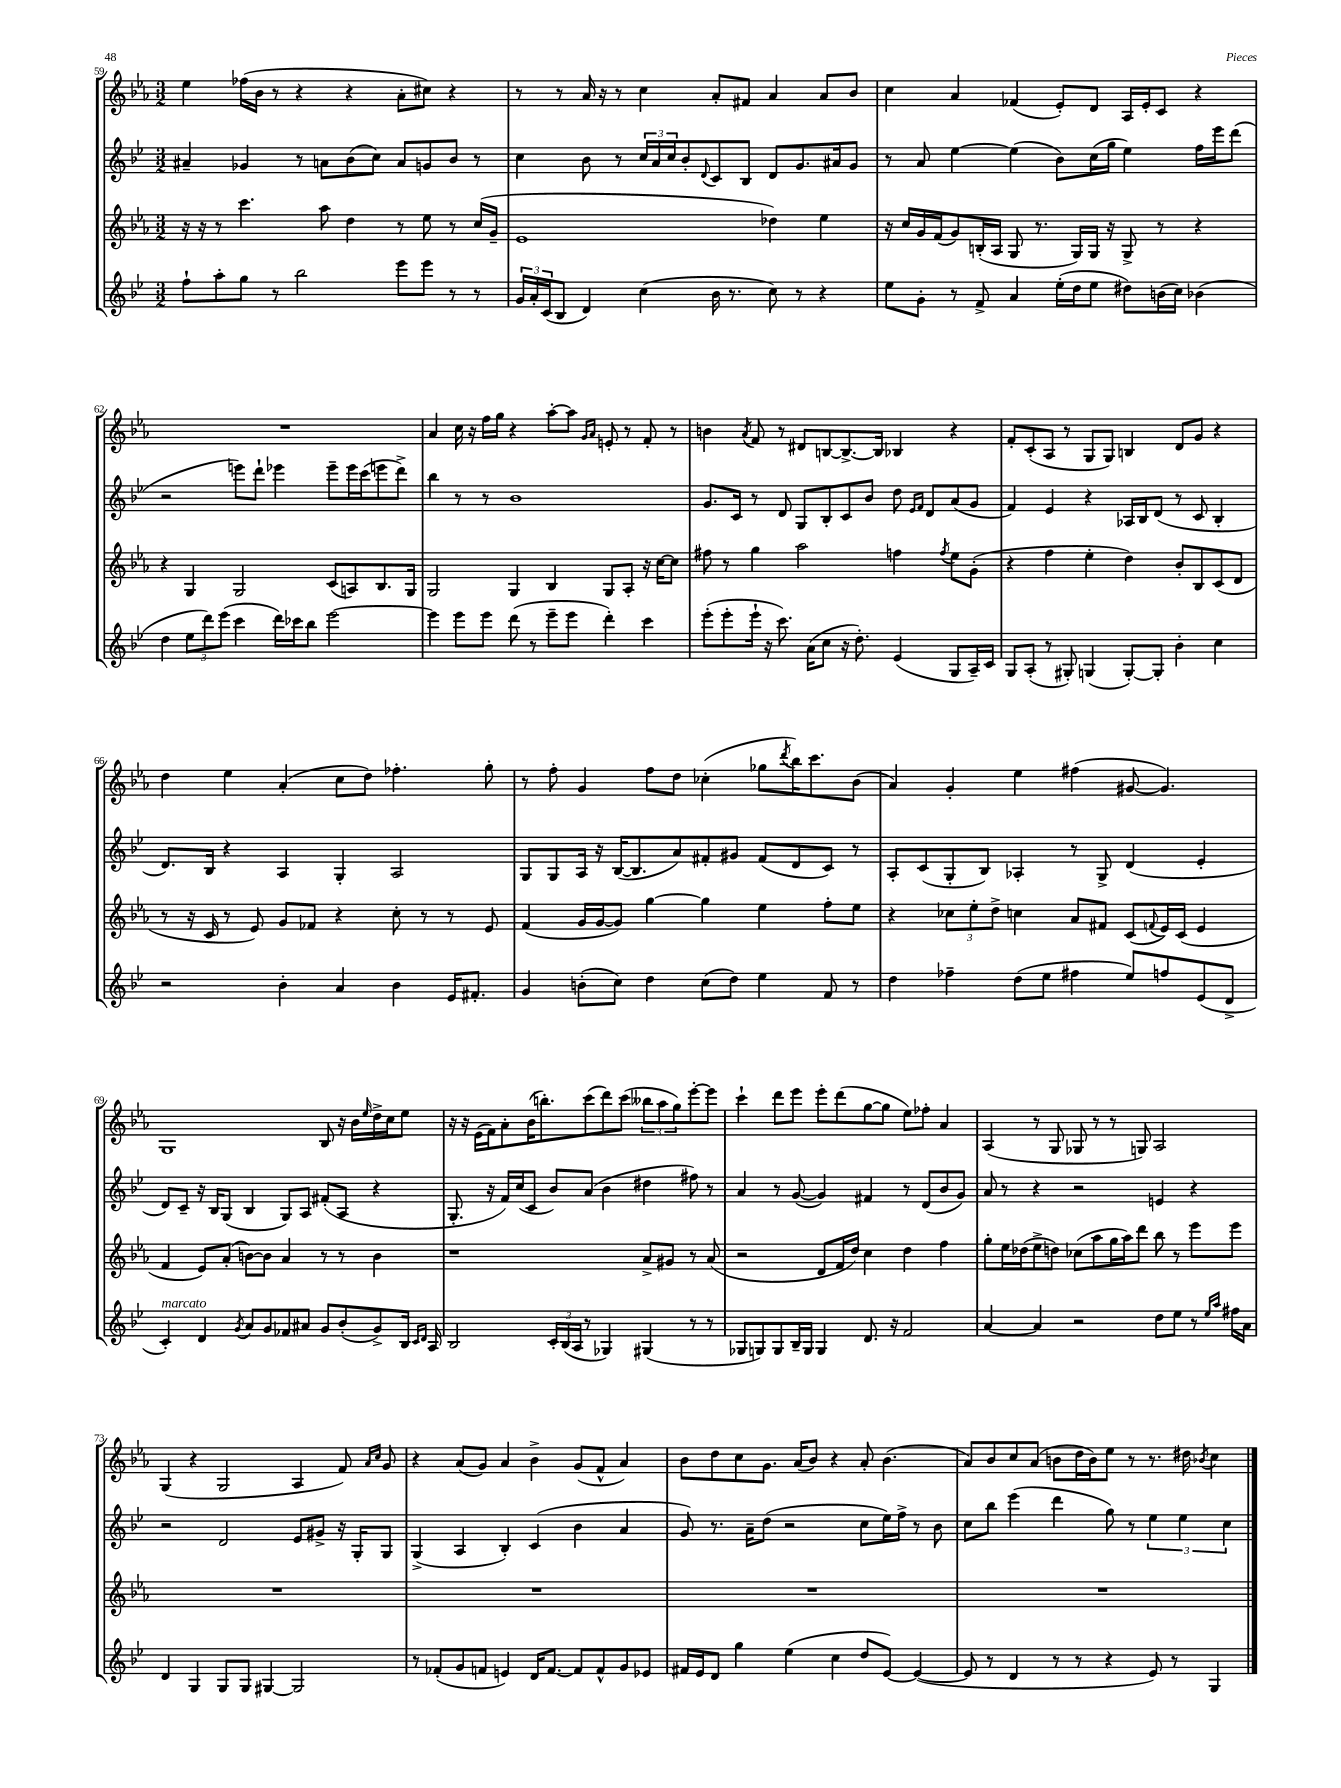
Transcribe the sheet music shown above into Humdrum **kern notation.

**kern	**kern	**kern	**kern
*part4	*part3	*part2	*part1
*staff4	*staff3	*staff2	*staff1
*clefG2	*clefG2	*clefG2	*clefG2
*k[b-e-]	*k[b-e-a-]	*k[b-e-]	*k[b-e-a-]
*M3/2	*M3/2	*M3/2	*M3/2
=59	=59	=59	=59
8ff`\L	16r	4a#X~/	4ee-\
.	16r	.	.
8aa'\	8r	.	.
8gg\J	4.ccc\	4g-X/	(16ff-X\LL
.	.	.	16b-\JJ
8r	.	.	8r
2bb-\	.	8r	4r
.	8aa-\	8an\L	.
.	4dd\	(8b-\	4r
.	.	8cc\J)	.
8eee-\L	8r	8a/L	8a-'\L
8eee-\J	8ee-\	8gn/	8cc#X\J)
8r	8r	8b-/J	4r
8r	(16cc/LL	8r	.
.	16g~/JJ	.	.
=60	=60	=60	=60
24g/LL	1e-	4cc\	8r
24a'/	.	.	.
(24c/J	.	.	.
8B-/J	.	.	8r
4d/)	.	8b-\	16a-/
.	.	.	16r
.	.	8r	8r
(4cc\	.	24cc/LL	4cc\
.	.	24a/	.
.	.	24cc/J	.
.	.	8b-'/	.
.	.	8qqd/	.
16b-\	.	8c/	8a-'/L
8.r	.	.	.
.	.	8B-/J	8f#X/J
8cc\)	4dd-X\)	8d/L	4a-/
8r	.	8.g/	.
4r	4ee-\	.	8a-/L
.	.	16a#X/k	.
.	.	8g/J	8b-/J
=61	=61	=61	=61
8ee-\L	16r	8r	4cc\
.	16cc/LL	.	.
8g'\J	16g/	8a/	.
.	(16f/J	.	.
8r	8g/)	[4ee-\	4a-/
8f^/	(16Bn'/L	.	.
.	16A-/JJ	.	.
4a/	8G/	(4ee-\]	(4f-X/
.	8.r	.	.
(16ee-'\LL	.	8b-\L)	8e-'/L)
16dd\J	16G/LL)	.	.
8ee-\J	16G/JJ	(16cc\L	8d/J
.	16r	16gg\JJ	.
8dd#X\L)	8G^/	4ee-\)	16A-/LL
.	.	.	16e-'/J
(16bn\L	8r	.	8c/J
16cc\JJ)	.	.	.
(4b-X\	4r	16ff\LL	4r
.	.	16eee-\J	.
.	.	(8ddd\J	.
!!LO:LB:g=z
=62	=62	=62	=62
4dd\	4r	2r	1.r
12ee-\L	4G/	.	.
12ddd\)	.	.	.
(12eee-\J	.	.	.
4ccc\	2G/	8eeen\L)	.
.	.	8ddd`\J	.
16ddd\LL)	.	4eee-X\	.
16ccc-X\J	.	.	.
8bb-\J	.	.	.
[2eee-\	(8c/L	8eee-~\L	.
.	8An/)	16eee-\L	.
.	.	(16ccc\J	.
.	8.B-/	8eeen\	.
.	.	8ddd^\J)	.
.	16G/Jk	.	.
=63	=63	=63	=63
4eee-\]	2G/	4bb-\	4a-/
8eee-\L	.	8r	16cc\
.	.	.	16r
8eee-\J	.	8r	16ff\LL
.	.	.	16gg\JJ
(8ddd\	4G/	1b-	4r
8r	.	.	.
8eee-~\L	4B-/	.	[8aa-'\L
8eee-\J	.	.	8aa-\J]
.	.	.	16qqg/LL
.	.	.	16qqa-/JJ
4ddd'\)	8G/L	.	8en'/
.	8A-'/J	.	8r
4ccc\	16r	.	8f'/
.	[16cc\KL	.	.
.	8cc\J]	.	8r
=64	=64	=64	=64
(8eee-'\L	8ff#X\	8.g/L	4bn\
8eee-'\	8r	.	.
.	.	16c/Jk	.
.	.	.	8qa-/
16eee-`\Jk	4gg\	8r	8f/
16r	.	.	.
8.ccc\)	.	8d/	8r
.	2aa-\	8G/L	8d#X/L
(16a\KL	.	.	.
8cc\J	.	8B-'/	[8Bn/
16r	.	8c/	8.B^/_
8.dd'\)	.	.	.
.	.	8b-/J	.
.	.	.	16B/Jk]
(4e-/	4ffn\	8dd\	4B-X/
.	.	16qqe-/LL	.
.	.	16qqf/JJ	.
.	.	8d/L	.
.	8qff/	.	.
8G/L	8ee-\L	(8a/	4r
16A~/L)	(8g'\J	8g/J	.
16c/JJ	.	.	.
=65	=65	=65	=65
8G/L	4r	4f/)	8f'/L
(8A'/J	.	.	(8c'/
8r	4ff\	4e-/	8A-/J
8G#X'/)	.	.	8r
(4Gn/	4ee-'\	4r	8G/L
.	.	.	8G/J)
[8G'/L)	4dd\)	16A-X/LL	4Bn/
.	.	16B-/J	.
8G'/J]	.	(8d/J	.
4b-'\	8b-'/L	8r	8d/L
.	8B-/	8c/	8g/J
4cc\	(8c/	4B-'/	4r
.	8d/J	.	.
!!LO:LB:g=z
=66	=66	=66	=66
2r	8r	8.d/L)	4dd\
.	16r	.	.
.	16c/	16B-/Jk	.
.	8r	4r	4ee-\
.	8e-/)	.	.
4b-'\	8g/L	4A/	(4a-'/
.	8f-X/J	.	.
4a/	4r	4G'/	8cc\L
.	.	.	8dd\J)
4b-\	8cc'\	2A/	4.ff-X'\
.	8r	.	.
16e-/KL	8r	.	.
8.f#X'/J	.	.	.
.	8e-/	.	8gg'\
=67	=67	=67	=67
4g/	(4f/	8G/L	8r
.	.	8G/	8ff'\
(8bn'\L	16g/LL	16A/Jk	4g/
.	[16g/J	16r	.
8cc\J)	8g/J])	([16B-/KL	.
.	.	8.B-/]	.
4dd\	[4gg\	.	8ff\L
.	.	8a/)	8dd\J
(8cc\L	4gg\]	8f#X'/	(4cc-X'\
8dd\J)	.	8g#X/J	.
4ee-\	4ee-\	(8f#/L	8gg-X\L
.	.	.	8qddd/
.	.	8d/	16bb-\K)
.	.	.	8.ccc\
8f/	8ff'\L	8c/J)	.
8r	8ee-\J	8r	(8b-\J
=68	=68	=68	=68
4dd\	4r	8A'/L	4a-/)
.	.	(8c/	.
4ff-X~\	12cc-X\L	8G'/	4g'/
.	12ee-'\	.	.
.	.	8B-/J)	.
.	12dd^\J	.	.
(8dd\L	4ccn\	4A-X'/	4ee-\
8ee-\J	.	.	.
4ff#X\	8a-/L	8r	(4ff#X\
.	8f#X/J	8G^/	.
8ee-/L)	(8c/L	(4d/	[8g#X/
.	8qqfn/	.	.
8ffn/	16e-/L)	.	4.g#/])
.	(16c/JJ	.	.
(8e-/	4e-/	4e-'/	.
8d^/J	.	.	.
!!LO:LB:g=z
=69	=69	=69	=69
!LO:TX:a:i:t=marcato	!	!	!
4c'/)	4f/	8d/L)	1G
.	.	8c~/J	.
4d/	8e-/L)	16r	.
.	.	16B-/KL	.
.	(8a-'/J	(8G/J	.
8qg/	.	.	.
8a/L	[8bn\L)	4B-/	.
8g/	8b\J]	.	.
8f-X/	4a-/	8G/L)	.
8a#X/J	.	8A/J	.
8g/L	8r	(8f#X'/L	8B-/
(8b-'/	8r	8A/J	16r
.	.	.	16b-\LL
.	.	.	16qqee-/
8g^/)	4b\	4r	16dd^\
.	.	.	16cc\J
16B-/Jk	.	.	8ee-\J
16qqc/LL	.	.	.
16qqd/JJ	.	.	.
16A/	.	.	.
=70	=70	=70	=70
2B-/	1r	8.G'/	16r
.	.	.	16r
.	.	.	(16e-\LL
.	.	16r	16f\J)
.	.	16f/LL)	8a-'\
.	.	(16cc/J	.
.	.	8c/J	(16b-\K
.	.	.	8.bbn'\)
24c'/LL	.	8b-/L)	.
(24B-/	.	.	.
24A/JJ	.	.	.
8r	.	(8a/J	(8ccc\
4G-X/)	.	4b-\	8ddd\)
.	.	.	(8ccc\J
(4G#X/	8a-^/L	4dd#X\	12bb--X\L
.	.	.	12aa-\
.	8g#X/J	.	.
.	.	.	12gg\)
8r	8r	8ff#X\)	[8eee-'\
8r	(8a-/	8r	8eee-\J]
=71	=71	=71	=71
8G-X/L	2r	4a/	4ccc`\
8Gn/)	.	.	.
8G/	.	8r	8ddd\L
16B-~/L	.	([8g/	8eee-\J
16G/JJ	.	.	.
4G/	8d/L	4g/])	8eee-'\L
.	16f/L	.	(8ddd\
.	16dd/JJ)	.	.
8.d/	4cc\	4f#X/	[8gg\
.	.	.	8gg\J]
16r	.	.	.
2f/	4dd\	8r	8ee-\L)
.	.	(8d/L	8ff-X'\J
.	4ff\	8b-/	4a-/
.	.	8g/J)	.
=72	=72	=72	=72
[4a/	8gg'\L	8a/	(4A-/
.	16ee-\L	8r	.
.	(16dd-X\J	.	.
4a/]	8ee-^\	4r	8r
.	8ddn\J)	.	8G/
2r	(8cc-X\L	2r	8G-X/
.	8aa-\	.	8r
.	16gg\L	.	8r
.	16aa-\J)	.	.
.	8ddd\J	.	8Gn/)
8dd\L	8bb-\	4en/	2A-/
8ee-\J	8r	.	.
8r	8eee-\L	4r	.
16qqee-/LL	.	.	.
16qqaa/JJ	.	.	.
16ff#X\LL	8eee-\J	.	.
16a\JJ	.	.	.
!!LO:LB:g=z
=73	=73	=73	=73
4d/	1.r	2r	(4G/
4G/	.	.	4r
8G/L	.	2d/	2G/
8G/J	.	.	.
[4G#X/	.	.	.
2G#/]	.	8e-/L	4A-/
.	.	8g#X^/J	.
.	.	16r	8f/)
.	.	16G'/KL	.
.	.	.	16qqa-/LL
.	.	.	16qqcc/JJ
.	.	8G/J	8g/
=74	=74	=74	=74
8r	1.r	(4G^/	4r
(8f-X'/L	.	.	.
8g/	.	4A/	(8a-/L
8fn/J	.	.	8g/J)
4en/)	.	4B-'/)	4a-/
16d/KL	.	(4c/	4b-^\
[8.f/J	.	.	.
8f/L]	.	4b-\	(8g/L
8f^^/	.	.	8f^^/J
8g/	.	4a/	4a-/)
8e-X/J	.	.	.
=75	=75	=75	=75
16f#X/LL	1.r	8g/)	8b-\L
16e-/J	.	.	.
8d/J	.	8.r	8dd\
4gg\	.	.	8cc\
.	.	16a~\KL	.
.	.	(8dd\J	8.g\J
(4ee-\	.	2r	.
.	.	.	(16a-/KL
.	.	.	8b-/J)
4cc\	.	.	4r
8dd/L	.	8cc\L	8a-'/
[8e-/J)	.	16ee-\L)	(4.b-\
.	.	16ff^\JJ	.
(4e-/_	.	8r	.
.	.	8b-\	.
=76	=76	=76	=76
8e-/]	1.r	8cc\L	8a-/L)
8r	.	8bb-\J	8b-/
4d/	.	(4eee-\	8cc/
.	.	.	(8a-/J
8r	.	4ddd\	8bn\L
8r	.	.	16dd\L
.	.	.	16b\J)
4r	.	8gg\)	8ee-\J
.	.	8r	8r
8e-/)	.	6ee-\	8.r
8r	.	.	.
.	.	6ee-\	.
.	.	.	16dd#X\
.	.	.	8qb-X/
4G/	.	.	4cc\
.	.	6cc\	.
==	==	==	==
*-	*-	*-	*-
